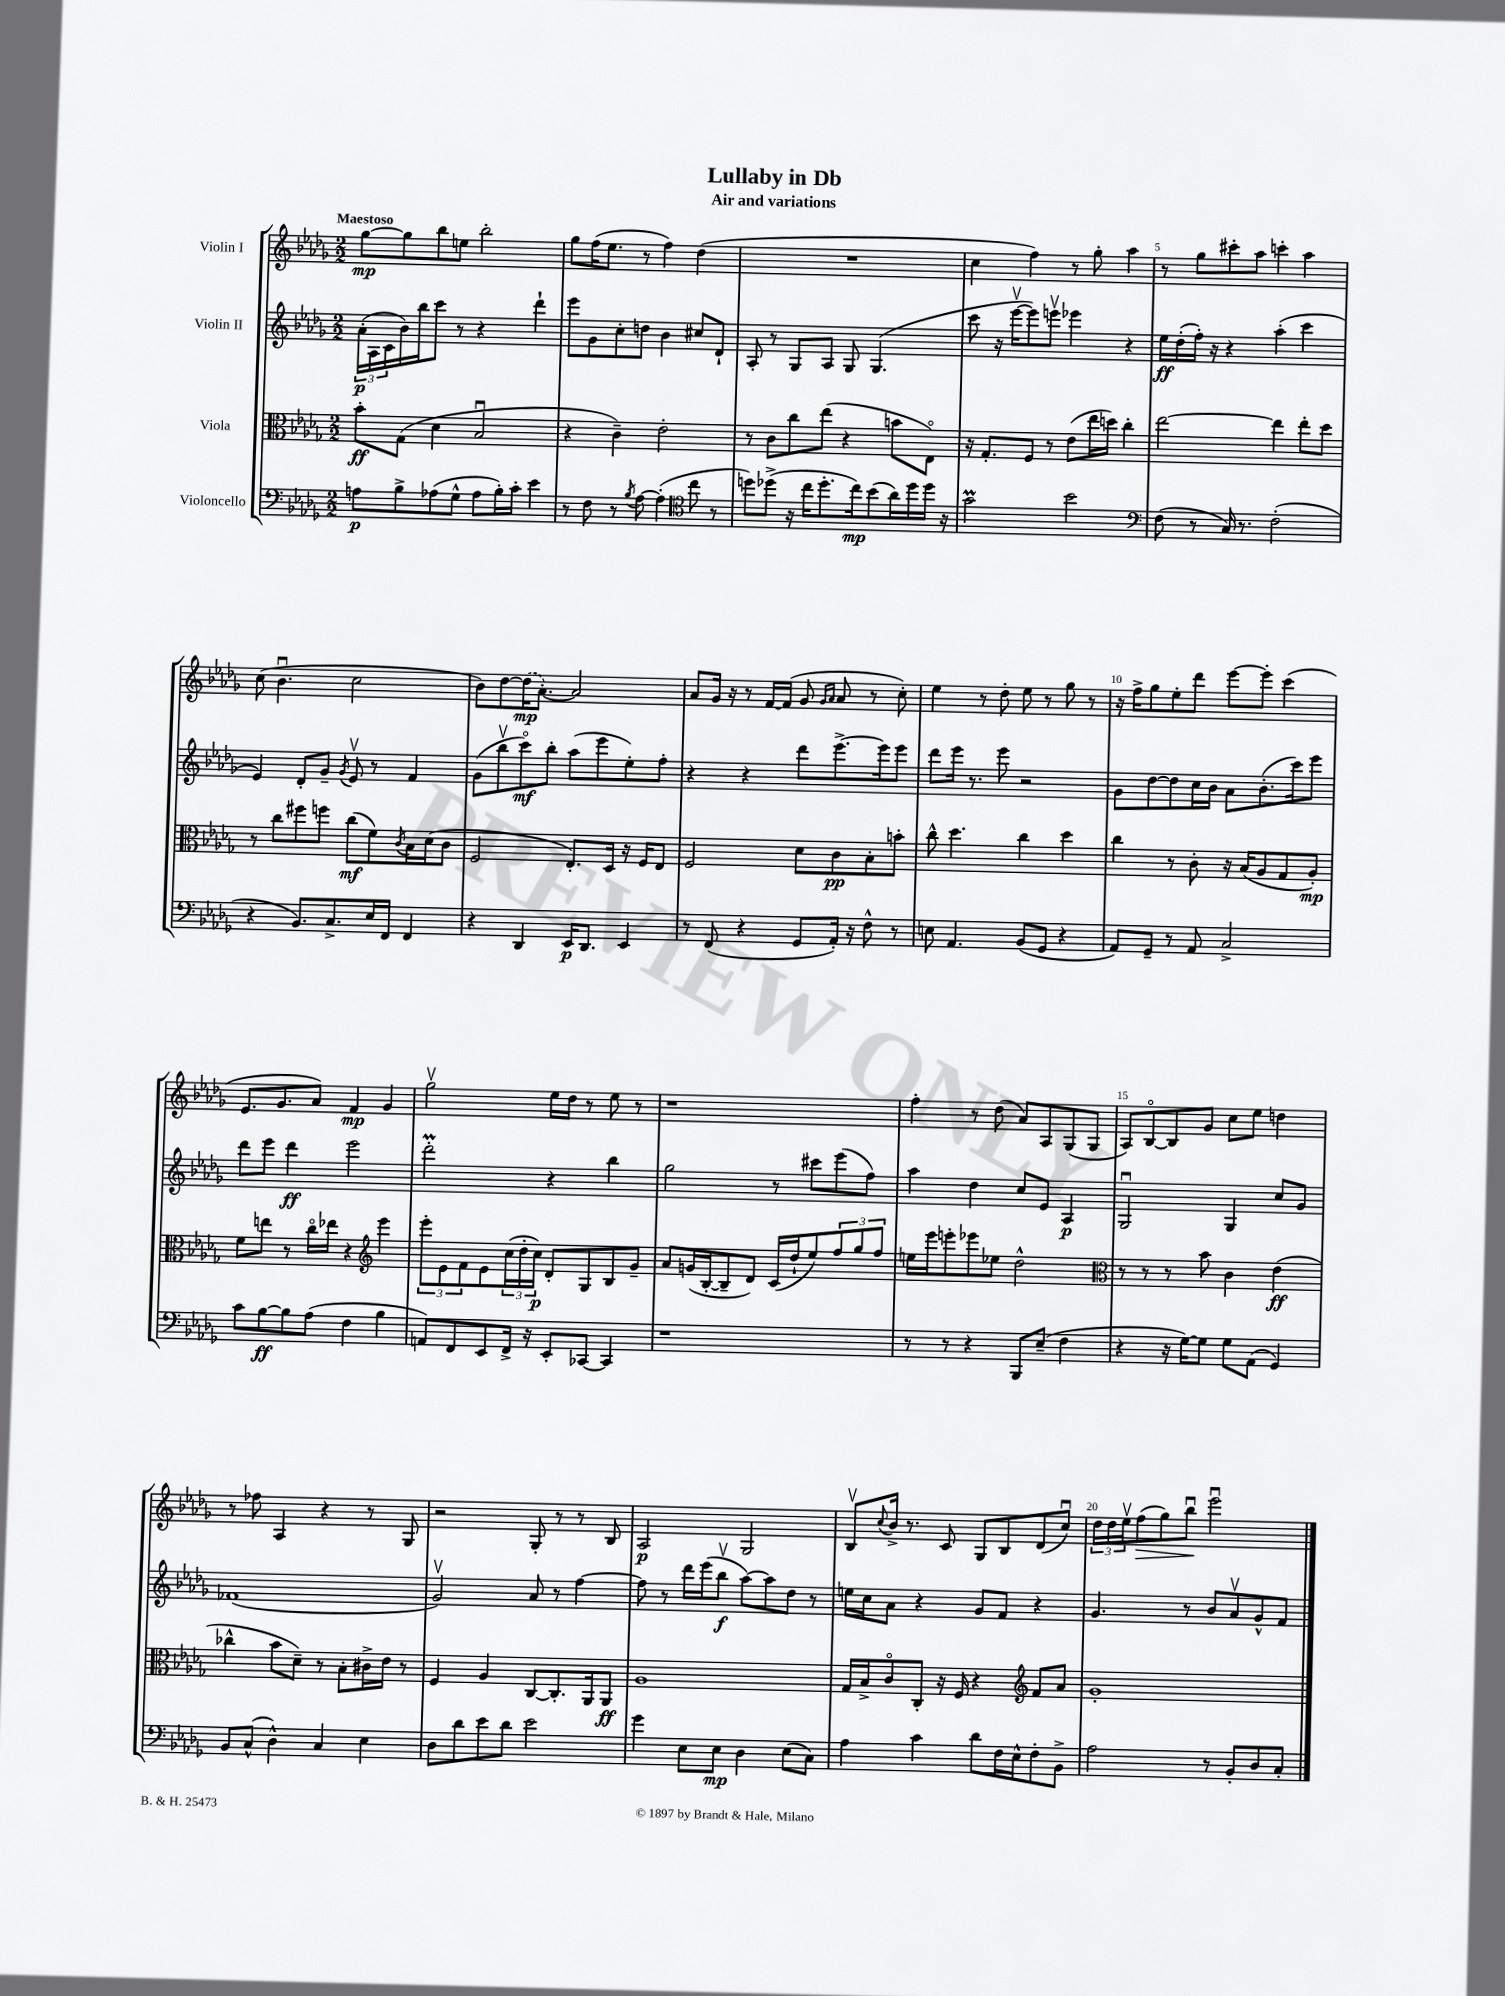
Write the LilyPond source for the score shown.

\header { title = "Lullaby in Db" subtitle = "Air and variations" }
<<
\new StaffGroup <<
\new Staff = "s0" \with { instrumentName = "Violin I" } {
    \clef treble \key des \major \numericTimeSignature \time 2/2 \tempo "Maestoso"
    ges''8~\mp ges''8 bes''8 e''8 bes''2-. |
    ges''8 f''16( ees''8. r8 f''4) des''4( |
    R1 |
    c''4 f''4) r8 ges''8-. aes''4 |
    r8 ges''8 cis'''8-. aes''8 c'''4-. aes''4 |
    c''8( bes'4.\downbow c''2 |
    bes'8) des''8~ \once \slurDashed des''16\mp( aes'8.~-.) aes'2 |
    aes'8 ges'16 r16 r8 f'16~ f'16( ges'8 \grace { ges'16 aes'16 } aes'8 r8 c''8-.) |
    ees''4 r8 des''8-. ees''8 r8 ges''8 r8 |
    r16 f''16-> ges''8 ees''8-. des'''8 ees'''8~ ees'''8-. c'''4( |
    ees'8. ges'8. aes'8) f'4\mp ges'4 |
    ges''2\upbow ees''16 des''16 r8 ees''8 r8 |
    r1 |
    f''4-. r8 des''8( aes'8) aes8 ges8( ges8 |
    aes8) bes8~\flageolet bes8 ges'8 c''8 ees''8 d''4 |
    r8 fes''8 aes4 r4 r8 ges8 |
    r2 ges8-. r8 r8 bes8 |
    aes2\p ges2 |
    bes8\upbow \appoggiatura { c''8 } bes'16-> r8. c'8 ges8 bes8 des'8( c''8\downbow) |
    \tuplet 3/2 { des''16 des''16 ees''16\upbow } f''8\>( ges''8) bes''8\downbow\! ees'''2\downbow \bar "|." |
}
\new Staff = "s1" \with { instrumentName = "Violin II" } {
    \clef treble \key des \major \numericTimeSignature \time 2/2
    \tuplet 3/2 { aes'16-.\p( aes16 c'16 } bes'16) bes''16 c'''8 r8 r4 des'''4-! |
    ees'''8 ges'8 c''8-. d''8 bes'4 cis''8 des'8-! |
    aes8-. r8 ges8 aes8 ges8 ges4.( |
    c'''8 r16 ees'''16~\upbow ees'''8) e'''8\upbow ees'''4 r4 |
    ees''16\ff des''16-.( f''16-.) r16 r4 aes''4-.( c'''4 |
    ees'4) des'8-. ges'8-- \acciaccatura { ges'8 } ees'8\upbow r8 f'4 |
    ges'8( bes''8\upbow c'''8\flageolet\mf) bes''8-. aes''8( ees'''8 ees''8-.) f''8-. |
    r4 r4 des'''8 ees'''8.~-> ees'''16 ees'''8 |
    des'''8 ees'''16 r8. ees'''8 r2 |
    ges'8 des''8~ des''8 c''16 bes'16 aes'8 bes'8.-.( c'''16) ees'''8 |
    des'''8 ees'''8 des'''4\ff ees'''2 |
    des'''2-.\prall r4 bes''4 |
    ges''2 r8 cis'''8 ees'''8( f''8) |
    aes''4 des''4 c''8 ees'8 aes4\p |
    ges2\downbow ges4 c''8 ges'8 |
    fes'1( |
    ges'2\upbow) aes'8 r8 f''4~ |
    f''8 r8 des'''16 ees'''16( bes''8\upbow\f aes''8~) aes''8 des''8 r8 |
    e''16 c''16 aes'8 r4 ges'8 f'8 r4 |
    ges'4. r8 bes'8 aes'8\upbow ges'8-^ f'8 \bar "|." |
}
\new Staff = "s2" \with { instrumentName = "Viola" } {
    \clef alto \key des \major \numericTimeSignature \time 2/2
    bes'8-.\ff ges8( des'4 bes2\downbow |
    r4 c'4--) ees'2-. |
    r8 c'8 c''8 ees''8( r4 b'8 ees8\flageolet) |
    r16 ges8.-. f8 r8 ees'8( ees''16 d''16) c''4-. |
    ees''2~ ees''4 ees''8-. des''8 |
    r8 c''8 fis''8 f''8 c''8\mf( f'8) \acciaccatura { c'8 } bes16 des'16( c'8 |
    f2 ees8.-.) des16 r16 f16 ees8 |
    f2 des'8 c'8\pp bes8-. b'8-. |
    c''8-^ des''4. c''4 des''4 |
    c''4 r8 c'8-. r16 bes16( aes8 ges8 aes8-.\mp) |
    f'8 e''8 r8 c''16\flageolet ees''16 r4 \clef treble ees'''4 |
    \tuplet 3/2 { ees'''8-. ees'8 f'8 } ees'8 \tuplet 3/2 { c''16( des''16-. c''16\p) } des'8-. ges8 bes8 ges'8-- |
    aes'8 g'16( bes16~-. bes8-- des'8) c'16( des''16-! ees''8) \tuplet 3/2 { f''8 ges''8 f''8 } |
    e''16 ees'''16 e'''8-. ees'''8 ees''8 des''2-^ |
    \clef alto r8 r8 r8 bes'8 c'4 ees'4\ff( |
    ces''4-^ bes'8 des'8--) r8 bes8-. cis'16-> ees'16 r8 |
    f4 aes4 c8~ c8.-. aes,16 aes,8\ff |
    aes1 |
    ges16 bes16-> c'8\flageolet c8-. r16 f16 r4 \clef treble f'8 aes'8 |
    ges'1-. \bar "|." |
}
\new Staff = "s3" \with { instrumentName = "Violoncello" } {
    \clef bass \key des \major \numericTimeSignature \time 2/2
    a8\p bes8-> aes8( ges8-^ aes8 bes16-.) c'16-. ees'4 |
    r8 f8 r8 \acciaccatura { bes8 } aes8~ aes4-.( \clef tenor c''8 r8 |
    d''8) des''8->( r16 c''16 des''8.-. c''16\mp) bes'8( aes'16) des''16 des''16 r16 |
    ges'2\prall bes'2 |
    \clef bass f8( r8 c16) r8. f2-.( |
    r4 bes,8.) c8.-> ees16 f,16 f,4 |
    r4 des,4 ees,16\p des,8. ees,4 |
    r8 f,8( r4 ges,8 aes,16-.) r16 f8-^ r8 |
    e8 aes,4. bes,8( ges,8 r4 |
    aes,8) ges,8-- r8 aes,8 c2-> |
    c'8 bes8~\ff bes8 aes8( f4 bes4 |
    a,8) f,8 ees,8 f,16-> r16 ees,8-. ces,8~ ces,4 |
    r1 |
    r8 r8 r4 bes,,8 ees8--( f4 |
    r4 r16 ges16~) ges8 ges8 aes,8( ges,4) |
    bes,8 c8-^( des4-^) c4 ees4 |
    des8 des'8 ees'8 des'8 ees'2 |
    ges'4 ees8 ees8\mp des4 ees8( c8) |
    aes4 c'4 des'8 f16 ees16-^ f8-. bes,8-> |
    aes2 r8 bes,8-. des8 c8-. \bar "|." |
}
>>
>>
\layout { \context { \Score \override BarNumber.break-visibility = ##(#f #t #t) barNumberVisibility = #(every-nth-bar-number-visible 5) } }
